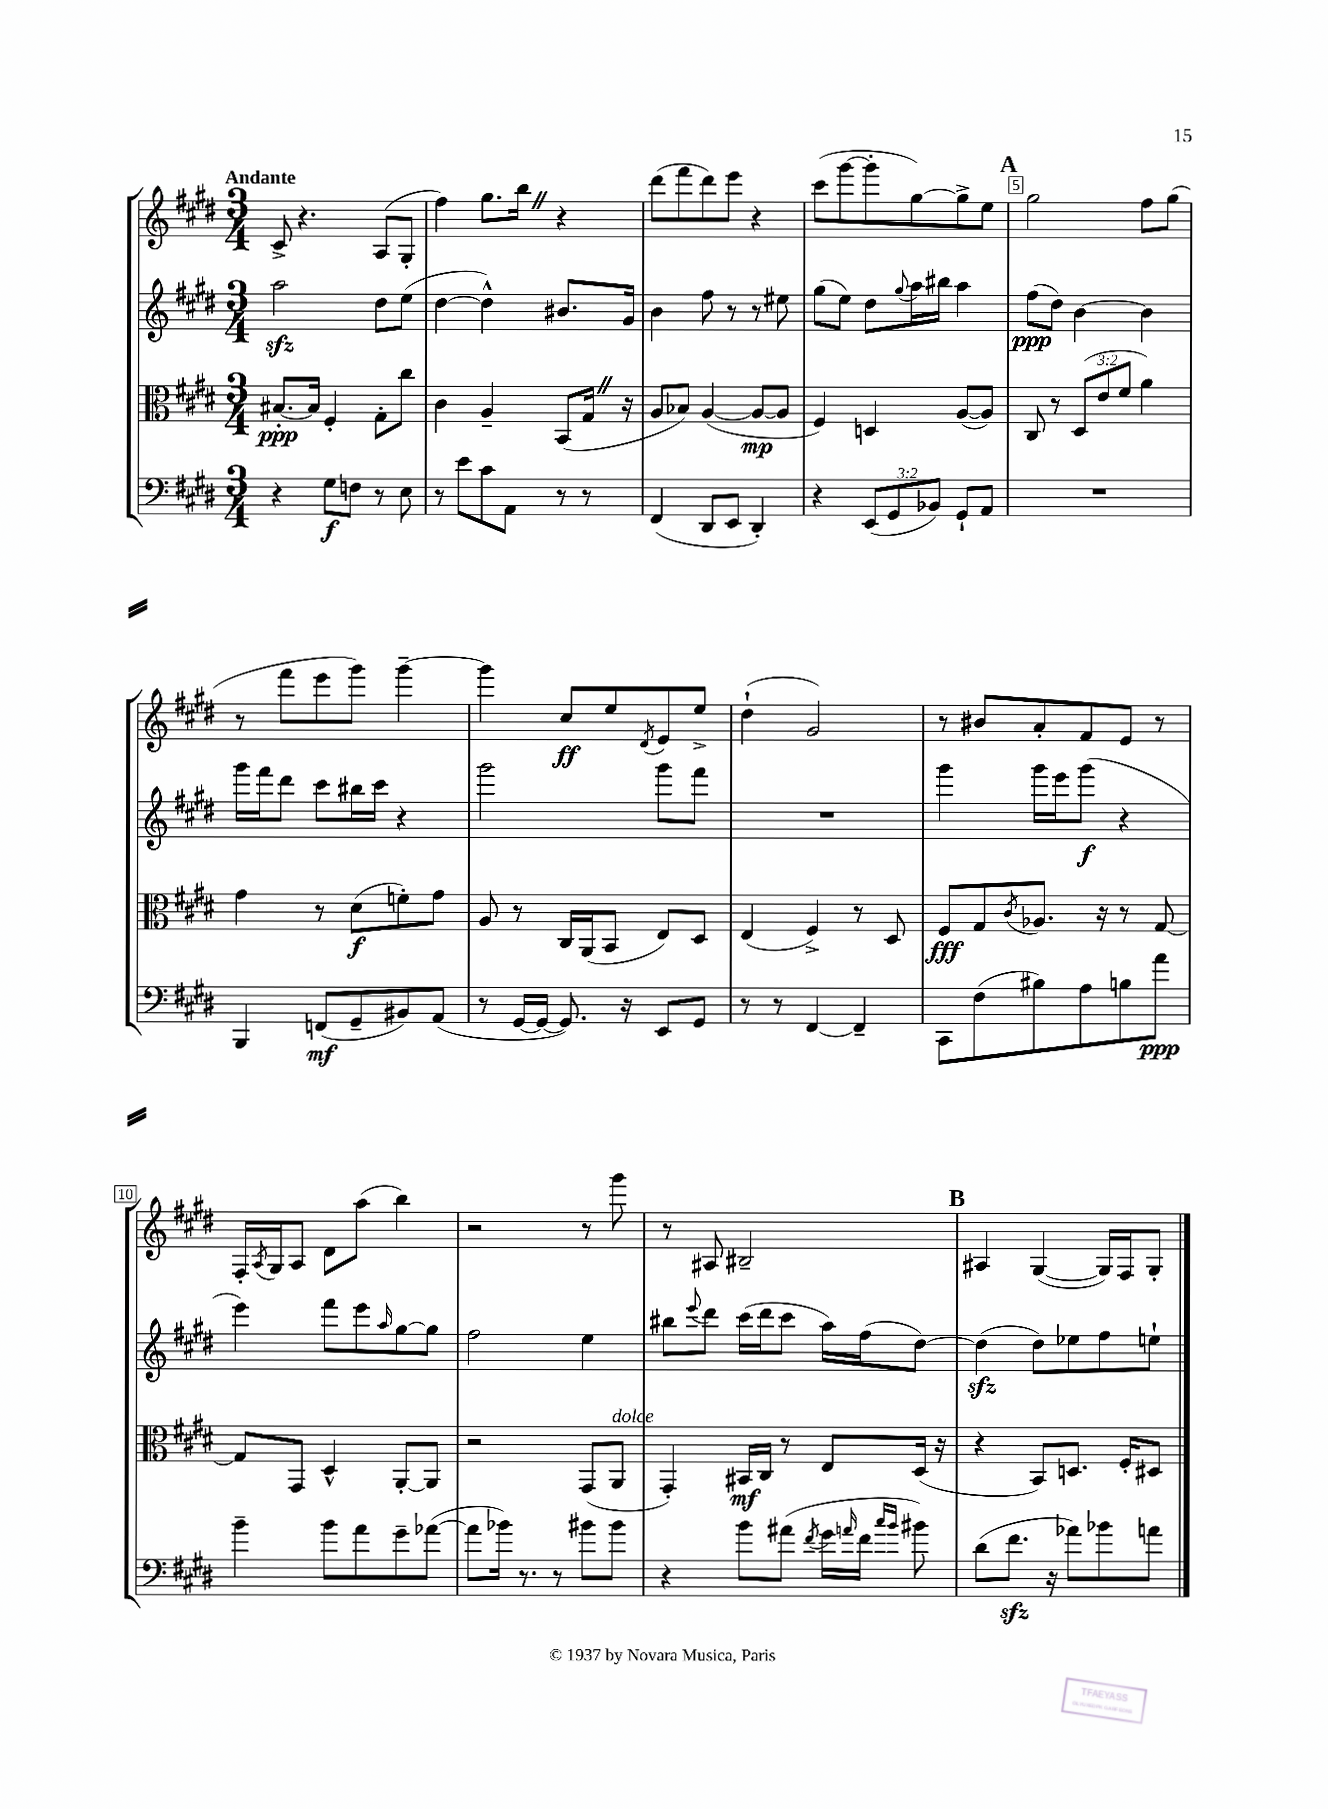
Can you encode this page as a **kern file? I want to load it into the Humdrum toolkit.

**kern	**dynam	**kern	**dynam	**kern	**dynam	**kern	**dynam
*part4	*part4	*part3	*part3	*part2	*part2	*part1	*part1
*staff4	*staff4	*staff3	*staff3	*staff2	*staff2	*staff1	*staff1
*clefF4	*	*clefC3	*	*clefG2	*	*clefG2	*
*k[f#c#g#d#]	*	*k[f#c#g#d#]	*	*k[f#c#g#d#]	*	*k[f#c#g#d#]	*
*M3/4	*	*M3/4	*	*M3/4	*	*M3/4	*
=1	=1	=1	=1	=1	=1	=1	=1
!	!	!	!	!	!	!LO:TX:a:B:t=Andante	!
4r	.	[8.B#X'/L	ppp	2aazz\	.	8c#^/	.
.	.	.	.	.	.	4.r	.
.	.	16B#/Jk]	.	.	.	.	.
8G#\L	f	4F#'/	.	.	.	.	.
8Fn\J	.	.	.	.	.	.	.
8r	.	8G#'\L	.	8dd#\L	.	(8A/L	.
8E\	.	8cc#\J	.	(8ee\J	.	8G#'/J	.
=2	=2	=2	=2	=2	=2	=2	=2
8r	.	4c#\	.	[4dd#\	.	4ff#\)	.
8e\L	.	.	.	.	.	.	.
8c#\	.	4A~/	.	4dd#^^\])	.	8.gg#\L	.
8AA\J	.	.	.	.	.	.	.
.	.	.	.	.	.	16bbZ\Jk	.
8r	.	(8BB/L	.	8.b#X/L	.	4r	.
8r	.	16G#Z/Jk	.	.	.	.	.
.	.	16r	.	16g#/Jk	.	.	.
=3	=3	=3	=3	=3	=3	=3	=3
(4FF#/	.	8A/L	.	4b\	.	(8ddd#\L	.
.	.	8B-X/J)	.	.	.	8fff#\	.
8DD#/L	.	([4A/	.	8ff#\	.	8ddd#\)	.
8EE/J	.	.	.	8r	.	8eee\J	.
4DD#'/)	.	8A/L_	mp	8r	.	4r	.
.	.	8A/J]	.	8ee#X\	.	.	.
=4	=4	=4	=4	=4	=4	=4	=4
4r	.	4F#/)	.	(8gg#\L	.	(8ccc#\L	.
.	.	.	.	8ee\J)	.	[8ggg#\	.
(12EE/L	.	4Dn/	.	8dd#\L	.	8ggg#'\]	.
12GG#/	.	.	.	.	.	.	.
.	.	.	.	8qqgg#/	.	.	.
.	.	.	.	16aa\L	.	[8gg#\)	.
12BB-X/J)	.	.	.	.	.	.	.
.	.	.	.	16bb#X\JJ	.	.	.
8GG#`/L	.	([8A/L	.	4aa\	.	8gg#^\]	.
8AA/J	.	8A/J])	.	.	.	8ee\J	.
!!LO:REH:place=s1:t=A
=5	=5	=5	=5	=5	=5	=5	=5
2.r	.	8C#/	.	(8ff#\L	ppp	2gg#\	.
.	.	8r	.	8dd#\J)	.	.	.
.	.	(12D#/L	.	[4b\	.	.	.
.	.	12e/	.	.	.	.	.
.	.	12f#/J	.	.	.	.	.
.	.	4a\)	.	4b\]	.	8ff#\L	.
.	.	.	.	.	.	(8gg#\J	.
!!LO:LB:g=z
=6	=6	=6	=6	=6	=6	=6	=6
4BBB/	.	4g#\	.	16ggg#\LL	.	8r	.
.	.	.	.	16fff#\J	.	.	.
.	.	.	.	8ddd#\J	.	8fff#\L	.
(8FFn/L	mf	8r	.	8ccc#\L	.	8eee\	.
8GG#~/	.	(8d#\L	f	16bb#X\L	.	8ggg#\J)	.
.	.	.	.	16ccc#\JJ	.	.	.
8BB#X/)	.	8fn'\)	.	4r	.	[4ggg#~\	.
(8AA/J	.	8g#\J	.	.	.	.	.
=7	=7	=7	=7	=7	=7	=7	=7
8r	.	8A/	.	2ggg#\	.	4ggg#\]	.
[16GG#/LL	.	8r	.	.	.	.	.
16GG#/JJ_	.	.	.	.	.	.	.
8.GG#/])	.	16C#/LL	.	.	.	8cc#/L	ff
.	.	(16AA/J	.	.	.	.	.
.	.	8BB/J	.	.	.	8ee/	.
16r	.	.	.	.	.	.	.
.	.	.	.	.	.	8qd#/	.
8EE/L	.	8E/L)	.	8ggg#\L	.	8e/	.
8GG#/J	.	8D#/J	.	8fff#\J	.	8ee^/J	.
=8	=8	=8	=8	=8	=8	=8	=8
8r	.	(4E/	.	2.r	.	(4dd#`\	.
8r	.	.	.	.	.	.	.
[4FF#/	.	4F#^/)	.	.	.	2g#/)	.
4FF#~/]	.	8r	.	.	.	.	.
.	.	8D#/	.	.	.	.	.
=9	=9	=9	=9	=9	=9	=9	=9
8CC#\L	.	8F#/L	fff	4ggg#\	.	8r	.
(8F#\	.	8G#/	.	.	.	8b#X/L	.
.	.	8qc#/	.	.	.	.	.
8B#X\)	.	8.A-X/J	.	16ggg#\LL	.	8a'/	.
.	.	.	.	16eee\J	.	.	.
8A\	.	.	.	(8ggg#\J	f	8f#/	.
.	.	16r	.	.	.	.	.
8Bn\	.	8r	.	4r	.	8e/J	.
8a\J	ppp	[8G#/	.	.	.	8r	.
!!LO:LB:g=z
=10	=10	=10	=10	=10	=10	=10	=10
4b~\	.	8G#/L]	.	4eee\)	.	16F#'/LL	.
.	.	.	.	.	.	8qA/	.
.	.	.	.	.	.	16G#/J	.
.	.	8GG#/J	.	.	.	8A/J	.
8b\L	.	4D#^^/	.	8fff#\L	.	8d#\L	.
8a\	.	.	.	8eee\	.	(8aa\J	.
.	.	.	.	16qqaa/	.	.	.
8g#~\	.	[8AA'/L	.	[8gg#\	.	4bb\)	.
([8a-X\J	.	8AA/J]	.	8gg#\J]	.	.	.
=11	=11	=11	=11	=11	=11	=11	=11
8a-\L]	.	2r	.	2ff#\	.	2r	.
16b-X\Jk)	.	.	.	.	.	.	.
8.r	.	.	.	.	.	.	.
8r	.	.	.	.	.	.	.
8b#X\L	.	(8GG#/L	.	4ee\	.	8r	.
!	!	!LO:TX:a:i:t=dolce	!	!	!	!	!
8b#\J	.	8AA/J	.	.	.	8ggg#\	.
=12	=12	=12	=12	=12	=12	=12	=12
4r	.	4GG#'/)	.	8bb#X\L	.	8r	.
.	.	.	.	8qqeee/	.	.	.
.	.	.	.	8ddd#\J	.	8A#X/	.
8b\L	.	16BB#X/LL	mf	(16ccc#\LL	.	2B#X~/	.
.	.	16C#/JJ	.	16ddd#\J	.	.	.
(8a#X\J	.	8r	.	8ccc#\J	.	.	.
8qf#/	.	.	.	.	.	.	.
16g#\LL	.	8E/L	.	16aa\LL)	.	.	.
16qqan/	.	.	.	.	.	.	.
16f#\JJ	.	.	.	(16ff#\J	.	.	.
16qqcc#/LL	.	.	.	.	.	.	.
16qqb/JJ	.	.	.	.	.	.	.
8b#X\)	.	(16D#/Jk	.	[8dd#\J)	.	.	.
.	.	16r	.	.	.	.	.
!!LO:REH:place=s1:t=B
=13	=13	=13	=13	=13	=13	=13	=13
(8d#\L	.	4r	.	(4dd#zz\]	.	4A#X/	.
8.f#zz\J	.	.	.	.	.	.	.
.	.	8BB/L)	.	8dd#\L)	.	([4G#/	.
16r	.	.	.	.	.	.	.
8a-X\L)	.	8.Dn/J	.	8ee-X\	.	.	.
8b-X\	.	.	.	8ff#\	.	16G#/LL])	.
.	.	16F#'/KL	.	.	.	16F#/J	.
8an\J	.	8D#X/J	.	8een`\J	.	8G#'/J	.
==	==	==	==	==	==	==	==
*-	*-	*-	*-	*-	*-	*-	*-
